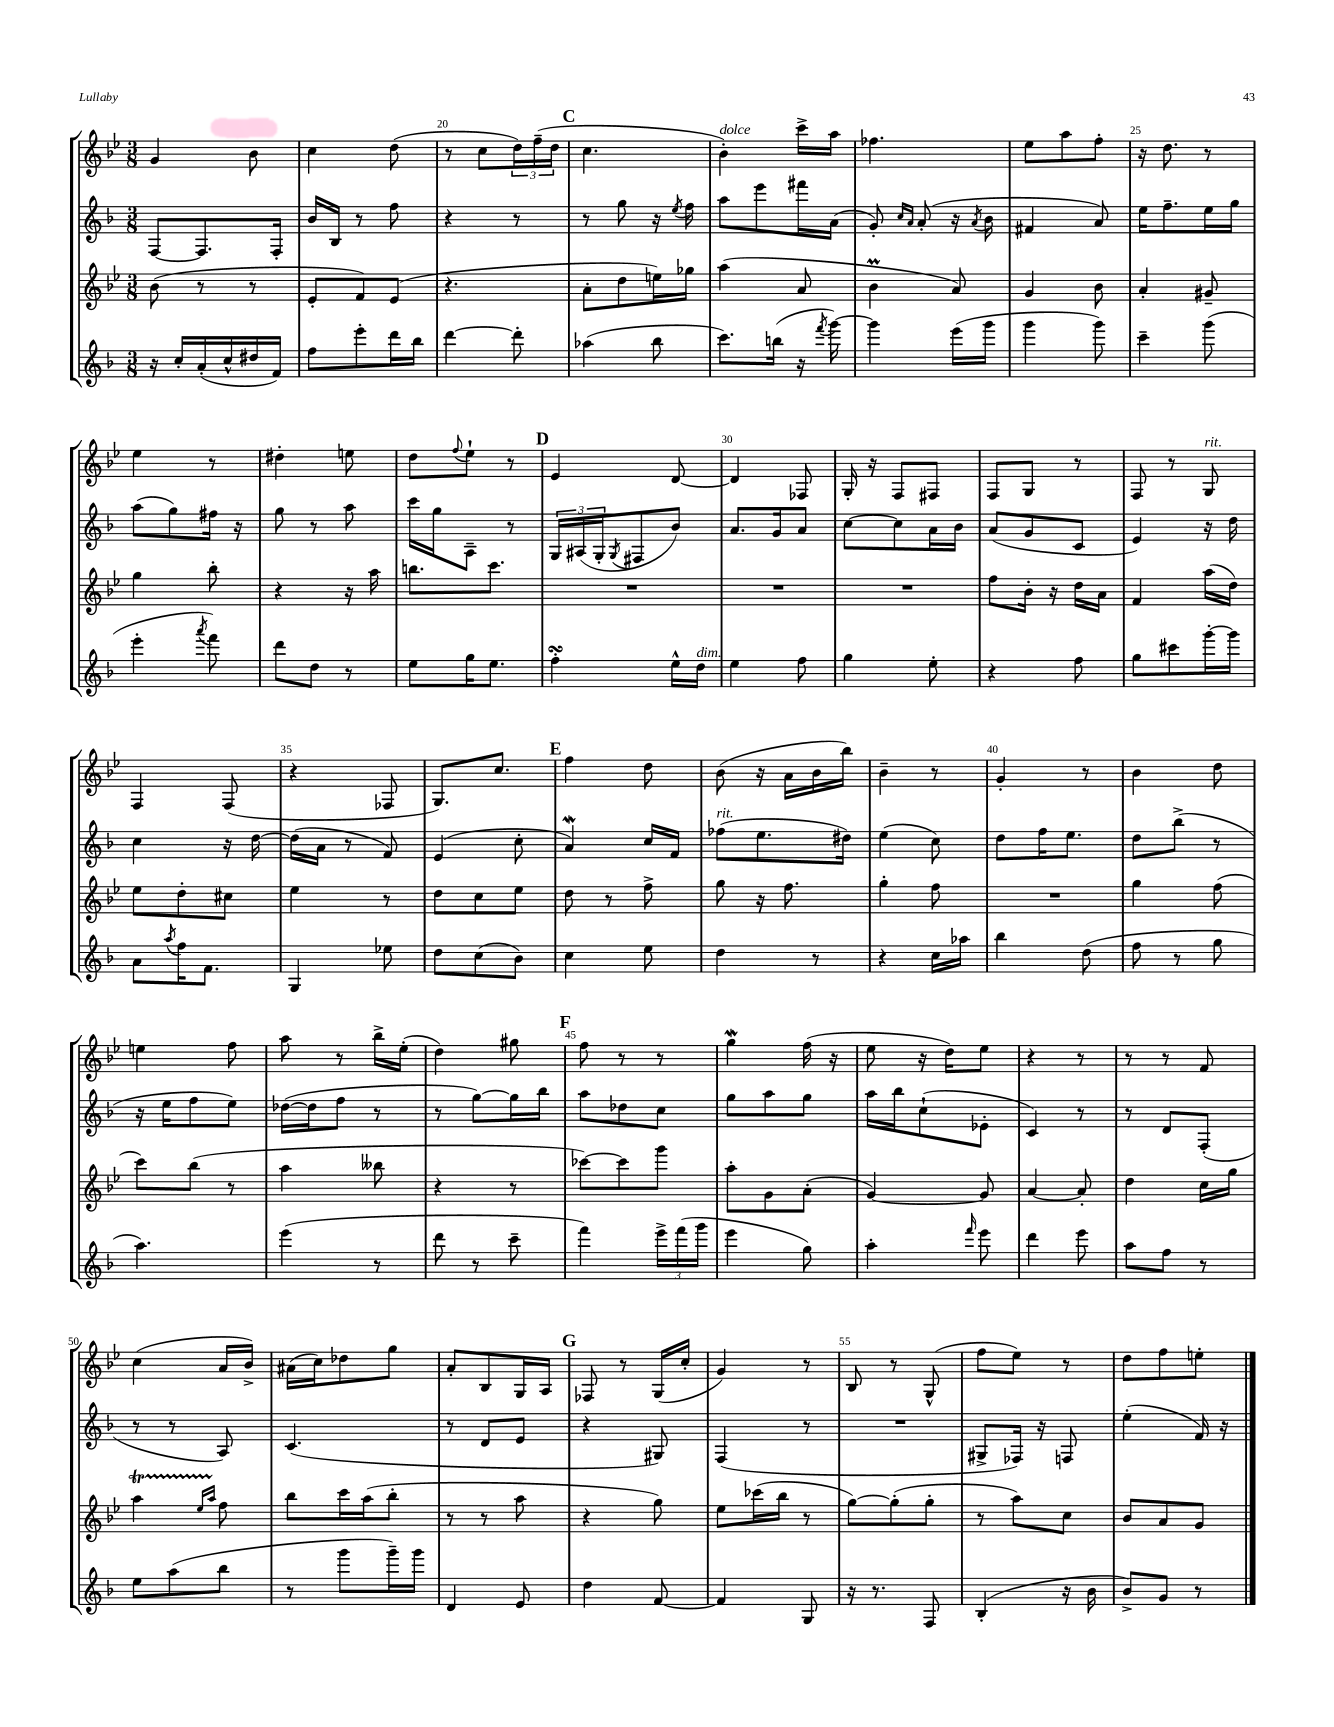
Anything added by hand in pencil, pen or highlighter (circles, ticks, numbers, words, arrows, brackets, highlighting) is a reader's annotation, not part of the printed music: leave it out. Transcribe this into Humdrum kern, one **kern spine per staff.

**kern	**kern	**kern	**kern
*part4	*part3	*part2	*part1
*staff4	*staff3	*staff2	*staff1
*clefG2	*clefG2	*clefG2	*clefG2
*k[b-]	*k[b-e-]	*k[b-]	*k[b-e-]
*M3/8	*M3/8	*M3/8	*M3/8
=18	=18	=18	=18
16r	(8b-\	[8F/L	4g/
16cc'/LL	.	.	.
(16a'/	8r	8.F/]	.
16cc^^/	.	.	.
16dd#X/	8r	.	8b-\
16f/JJ)	.	16F'/Jk	.
=19	=19	=19	=19
8ff\L	8e-'/L	16b-/LL	4cc\
.	.	16B-/JJ	.
8eee'\	8f/)	8r	.
16ddd\L	(8e-/J	8ff\	(8dd\
16bb-\JJ	.	.	.
=20	=20	=20	=20
[4ddd\	4.r	4r	8r
.	.	.	8cc\L
8ddd'\]	.	8r	24dd\L)
.	.	.	(24ff~\
.	.	.	24dd\JJ
!!LO:REH:place=s1:t=C
=21	=21	=21	=21
(4aa-X\	8a'\L	8r	4.cc\
.	8dd\	8gg\	.
8bb-\	16een\L)	16r	.
.	.	8qee/	.
.	16gg-X\JJ	16ff\	.
=22	=22	=22	=22
!	!	!	!LO:TX:a:i:t=dolce
8.ccc\L)	(4aa\	8aa\L	4b-'\)
.	.	8eee\	.
(16bbn\Jk	.	.	.
16r	8a/	16fff#X\L	16ccc^\LL
8qfff/	.	.	.
[16ggg\)	.	(16a\JJ	16aa\JJ
=23	=23	=23	=23
4ggg\]	4b-M\	8g'/)	4.ff-X\
.	.	16qqcc/LL	.
.	.	16qqa/JJ	.
.	.	(8a'/	.
(16eee\LL	8a/)	16r	.
.	.	8qa/	.
16ggg\JJ	.	16b-\	.
=24	=24	=24	=24
4ggg\	4g/	4f#X/	8ee-\L
.	.	.	8aa\
8ggg\)	8b-\	8a/)	8ff'\J
=25	=25	=25	=25
4ccc~\	4a'/	16ee\KL	16r
.	.	8.ff~\	8.dd\
(8ggg\	8g#X~/	16ee\L	8r
.	.	16gg\JJ	.
!!LO:LB:g=z
=26	=26	=26	=26
4eee'\	4gg\	(8aa\L	4ee-\
.	.	8gg\)	.
8qaaa/	.	.	.
8fff\)	8bb-'\	16ff#X\Jk	8r
.	.	16r	.
=27	=27	=27	=27
8ddd\L	4r	8gg\	4dd#X'\
8dd\J	.	8r	.
8r	16r	8aa\	8een\
.	16aa\	.	.
=28	=28	=28	=28
8ee\L	8.bbn\L	16ccc\LL	8dd\L
.	.	16gg\J	.
.	.	.	8qqff/
16gg\K	.	8A~\J	8ee-`\J
8.ee\J	8.ccc\J	.	.
.	.	8r	8r
!!LO:REH:place=s1:t=D
=29	=29	=29	=29
4ffsSSs'\	4.r	24G/LL	4e-/
.	.	(24A#X/	.
.	.	24G'/J	.
.	.	8qG/	.
.	.	8F#X/	.
16ee^^\LL	.	8b-/J)	[8d/
!LO:TX:a:i:t=dim.	!	!	!
16dd\JJ	.	.	.
=30	=30	=30	=30
4ee\	4.r	8.a/L	4d/]
.	.	16g/k	.
8ff\	.	8a/J	8F-X/
=31	=31	=31	=31
4gg\	4.r	[8cc\L	16G'/
.	.	.	16r
.	.	8cc\]	8F/L
8ee'\	.	16a\L	8F#X/J
.	.	16b-\JJ	.
=32	=32	=32	=32
4r	8ff\L	(8a/L	8F/L
.	16b-'\Jk	8g/	8G/J
.	16r	.	.
8ff\	16dd\LL	8c/J	8r
.	16a\JJ	.	.
=33	=33	=33	=33
8gg\L	4f/	4e/)	8F/
8ccc#X\	.	.	8r
!	!	!	!LO:TX:a:i:t=rit.
[16ggg'\L	(16aa\LL	16r	8G/
16ggg\JJ]	16dd\JJ)	16dd\	.
!!LO:LB:g=z
=34	=34	=34	=34
8a\L	8ee-\L	4cc\	4F/
8qaa/	.	.	.
16ff\K	8dd'\	.	.
8.f\J	.	.	.
.	8cc#X\J	16r	(8F/
.	.	[16dd\	.
=35	=35	=35	=35
4G/	4ee-\	(16dd\LL]	4r
.	.	16a\JJ	.
.	.	8r	.
8ee-X\	8r	8f/)	8F-X/
=36	=36	=36	=36
8dd\L	8dd\L	(4e/	8.G/L)
(8cc\	8cc\	.	.
.	.	.	8.cc/J
8b-\J)	8ee-\J	8cc'\	.
!!LO:REH:place=s1:t=E
=37	=37	=37	=37
4cc\	8dd\	4aW/)	4ff\
.	8r	.	.
8ee\	8ff^\	16cc/LL	8dd\
.	.	16f/JJ	.
=38	=38	=38	=38
!	!	!LO:TX:a:i:t=rit.	!
4dd\	8gg\	(8ff-X\L	(8b-\
.	16r	8.ee\	16r
.	8.ff\	.	16a\LL
8r	.	.	16b-\
.	.	16dd#X\Jk)	16bb-\JJ)
=39	=39	=39	=39
4r	4gg'\	(4ee\	4b-~\
16cc\LL	8ff\	8cc\)	8r
16aa-X\JJ	.	.	.
=40	=40	=40	=40
4bb-\	4.r	8dd\L	4g'/
.	.	16ff\K	.
.	.	8.ee\J	.
(8dd\	.	.	8r
=41	=41	=41	=41
8ff\	4gg\	8dd\L	4b-\
8r	.	(8bb-^\J	.
8gg\	(8ff\	8r	8dd\
!!LO:LB:g=z
=42	=42	=42	=42
4.aa\)	8ccc\L)	16r	4een\
.	.	16ee\KL	.
.	(8bb-\J	8ff\	.
.	8r	8ee\J)	8ff\
=43	=43	=43	=43
(4eee\	4aa\	([16dd-X\LL	8aa\
.	.	16dd-\J]	.
.	.	8ff\J	8r
8r	8bb--X\	8r	16bb-^\LL
.	.	.	(16ee-'\JJ
=44	=44	=44	=44
8ddd\	4r	8r	4dd\)
8r	.	[8gg\L)	.
8ccc~\	8r	16gg\L]	8gg#X\
.	.	16bb-\JJ	.
!!LO:REH:place=s1:t=F
=45	=45	=45	=45
4fff\)	[8ccc-X\L)	8aa\L	8ff\
.	8ccc-\]	8dd-X\	8r
24eee^\LL	8ggg\J	8cc\J	8r
(24fff\	.	.	.
24ggg\JJ	.	.	.
=46	=46	=46	=46
4eee\	8aa'\L	8gg\L	4ggW\
.	8g\	8aa\	.
8gg\)	(8a'\J	8gg\J	(16ff\
.	.	.	16r
=47	=47	=47	=47
4aa'\	[4g/)	16aa\LL	8ee-\
.	.	16bb-\J	.
.	.	(8cc`\	16r
.	.	.	16dd\KL)
16qqfff/	.	.	.
8eee\	8g/]	8e-X'\J	8ee-\J
=48	=48	=48	=48
4ddd\	[4a/	4c/)	4r
8eee\	8a'/]	8r	8r
=49	=49	=49	=49
8aa\L	4dd\	8r	8r
8ff\J	.	8d/L	8r
8r	16cc\LL	(8F'/J	8f/
.	16gg\JJ	.	.
!!LO:LB:g=z
=50	=50	=50	=50
8ee\L	4aat\	8r	(4cc\
(8aa\	.	8r	.
.	16qqee-/LL	.	.
.	16qqaa/JJ	.	.
8bb-\J	8ff\	8A/)	16a/LL
.	.	.	16b-^/JJ)
=51	=51	=51	=51
8r	8bb-\L	(4.c/	(16a#X\LL
.	.	.	16cc\J)
8ggg\L	16ccc\L	.	8dd-X\
.	(16aa\J	.	.
16ggg~\L)	8bb-'\J	.	8gg\J
16ggg\JJ	.	.	.
=52	=52	=52	=52
4d/	8r	8r	8a'/L
.	8r	8d/L	8B-/
8e/	8aa\	8e/J	16G/L
.	.	.	16A/JJ
!!LO:REH:place=s1:t=G
=53	=53	=53	=53
4dd\	4r	4r	8F-X/
.	.	.	8r
[8f/	8gg\)	8G#X/)	(16G/LL
.	.	.	16cc'/JJ
=54	=54	=54	=54
4f/]	8ee-\L	(4F/	4g/)
.	(16ccc-X\L	.	.
.	16bb-\JJ	.	.
8G/	8r	8r	8r
=55	=55	=55	=55
16r	[8gg\L)	4.r	8B-/
8.r	.	.	.
.	(8gg'\]	.	8r
8F/	8gg'\J	.	(8G^^/
=56	=56	=56	=56
(4B-'/	8r	8G#X^/L	8ff\L
.	8aa\L)	16F-X/Jk)	8ee-\J)
.	.	16r	.
16r	8cc\J	8Fn/	8r
16b-\	.	.	.
=57	=57	=57	=57
8b-^/L)	8b-/L	(4ee'\	8dd\L
8g/J	8a/	.	8ff\
8r	8g/J	16f/)	8een'\J
.	.	16r	.
==	==	==	==
*-	*-	*-	*-
